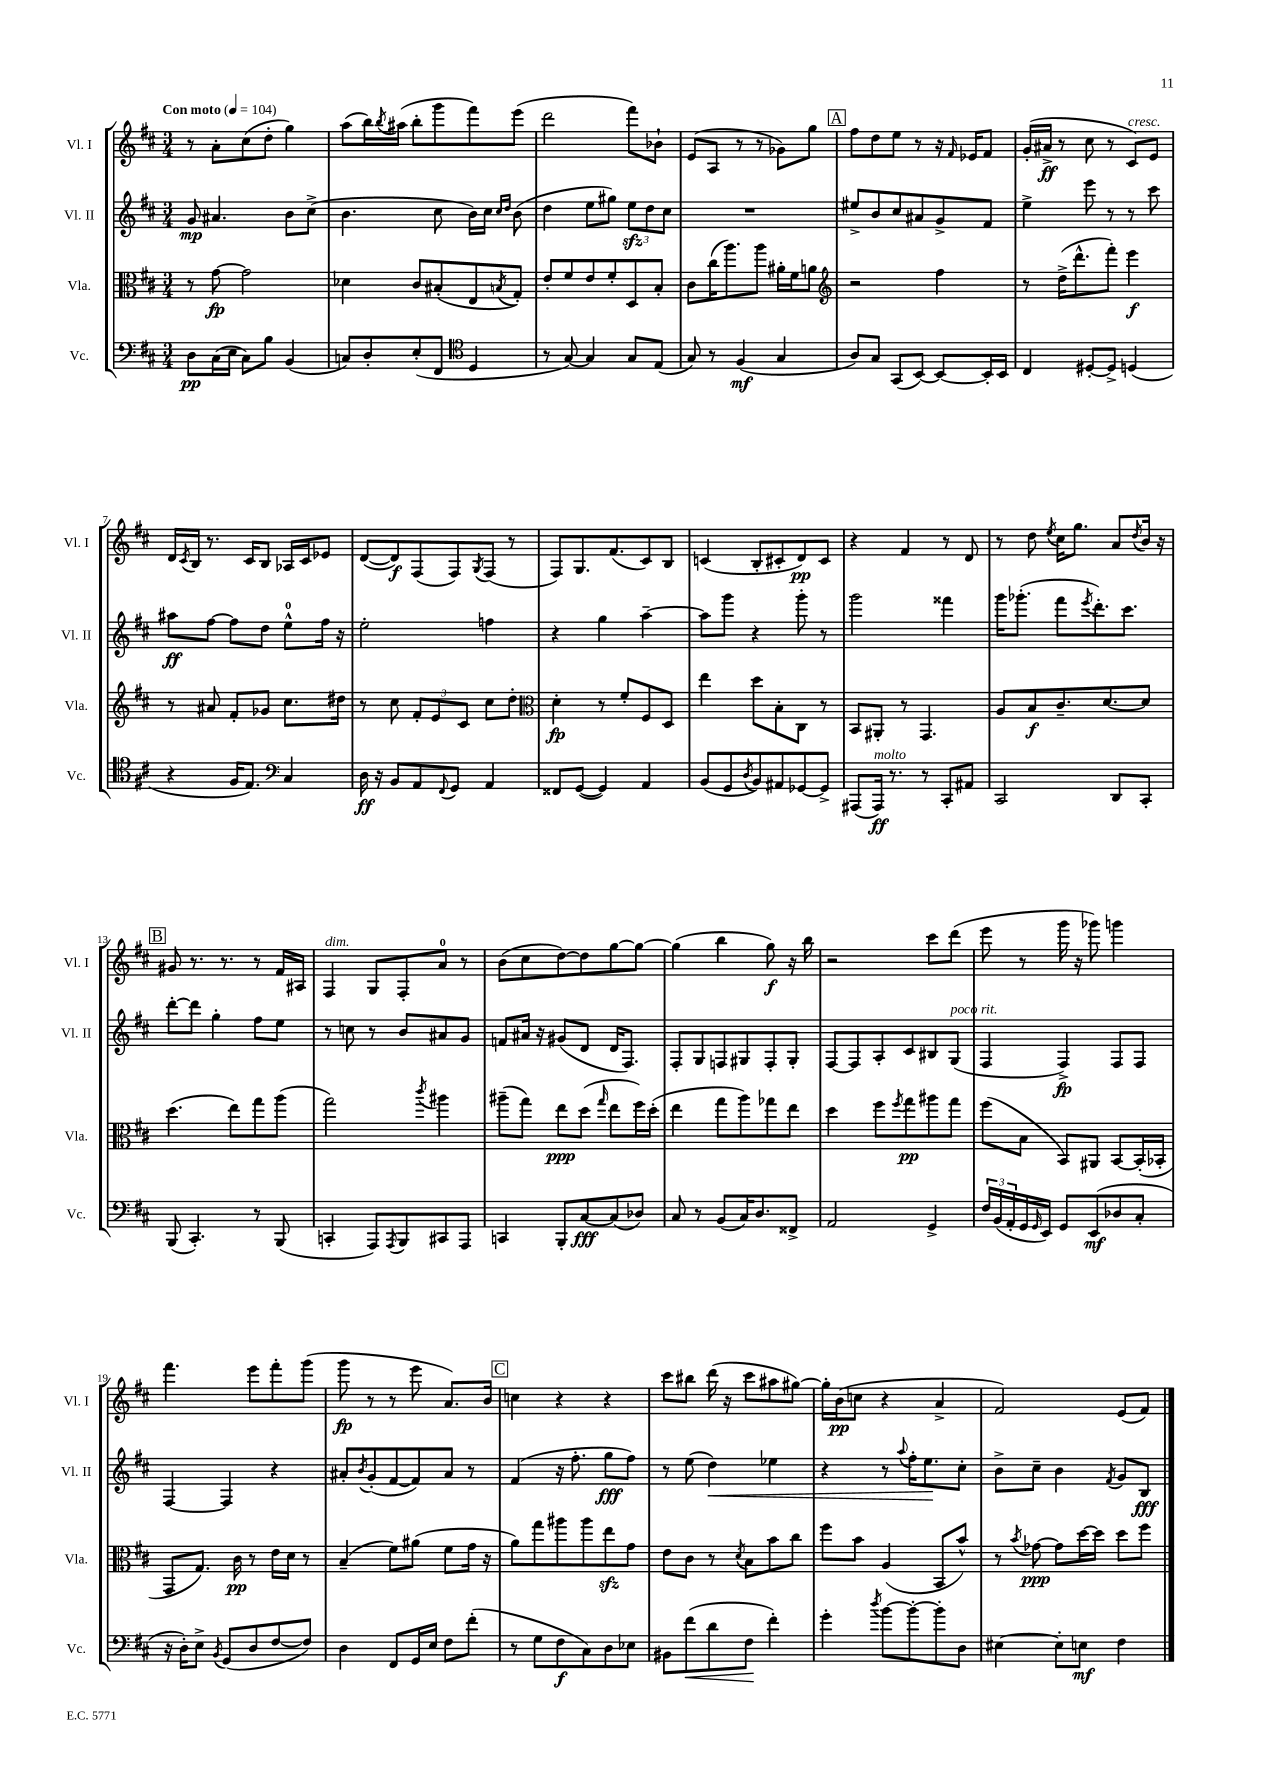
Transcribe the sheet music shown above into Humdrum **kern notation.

**kern	**kern	**kern	**kern
*staff4	*staff3	*staff2	*staff1
*clefF4	*clefC3	*clefG2	*clefG2
*k[f#c#]	*k[f#c#]	*k[f#c#]	*k[f#c#]
*M3/4	*M3/4	*M3/4	*M3/4
*MM104	*MM104	*MM104	*MM104
8D	8r	8g	8r
(16C#	[8g	4.a#	8a'
16E	.	.	.
8C#)	2g]	.	(8cc#
8B	.	.	8dd'
(4BB	.	8b	4gg)
.	.	(8cc#^	.
=	=	=	=
8C)	4d-	4.b	(8aa
8D'	.	.	16bb)
.	.	.	8qbb
.	.	.	(16aa#
(8E'	8c#	.	8bb'
8FF#	(8B#'	8cc#	8ggg
*clefC4	*	*	*
4D	8E	16b)	8fff#)
.	.	16cc#	.
.	.	16qqcc#	.
.	8qB	16qqdd	.
.	8G')	(8b	(8eee
=	=	=	=
8r	8e'	4dd	2ddd
[8G)	8f#	.	.
4G]	8e	8ee	.
.	8f#'	8gg#)	.
8G	8D	12ee	8fff#)
.	.	12dd	.
(8E	8B'	.	8b-`
.	.	12cc#	.
=	=	=	=
8G)	8c#	2.r	(8e
8r	(16cc#	.	8A
.	8.aa)	.	.
(4F#	.	.	8r
.	8aa	.	8r
4G	16a#'	.	8g-)
.	16f#	.	.
.	8a	.	8gg
=	=	=	=
*	*clefG2	*	*
8A)	2r	8ee#^	8ff#
8G	.	8b	8dd
(8GG	.	8cc#	8ee
[8BB)	.	8a#	8r
8BB_	4ff#	8g^	16r
.	.	.	16qqf#
.	.	.	16e-
16BB']	.	8f#	8f#
16BB	.	.	.
=	=	=	=
4C#	8r	4ee^	(16g'
.	.	.	16a#^
.	(16dd^	.	8r
.	8.ddd^^	.	.
[8D#'	.	8eee	8cc#
8D#^]	8fff#')	8r	8r
(4D	4eee	8r	8c#)
.	.	8ccc#	8e
=	=	=	=
4r	8r	8aa#	16d
.	.	.	8qc#
.	.	.	16B
.	8a#	[8ff#	8.r
16F#	8f#'	8ff#]	.
8.E)	.	.	16c#
.	8g-	8dd	8B
*clefF4	*	*	*
4C#	8.cc#	8ee^^	16A-
.	.	.	16c#
.	.	16ff#	8e-
.	16dd#	16r	.
=	=	=	=
16D	8r	2ee'	([8d
16r	.	.	.
8BB	8cc#	.	8d])
8AA	12f#'	.	(8F#
.	12e	.	.
8qqFF#	.	.	.
8GG	.	.	8F#)
.	12c#	.	.
.	.	.	8qG
4AA	8cc#	4ff	(8F#
.	8dd'	.	8r
=	=	=	=
*	*clefC3	*	*
8FF##	4d'	4r	8F#)
([8GG	.	.	8.G
4GG])	8r	4gg	.
.	.	.	(8.f#
.	8f#'	.	.
4AA	8F#	[4aa~	8c#)
.	8D	.	8B
=	=	=	=
(8BB	4ee	8aa]	(4c
8GG	.	8ggg	.
8qD	.	.	.
8BB)	8dd	4r	8B'
8AA#	8B'	.	8c#'
[8GG-	8C#	8ggg'	8d)
8GG-^]	8r	8r	8c#
=	=	=	=
(8AAA#	8BB	2ggg	4r
16AAA#)	8AA#'	.	.
8.r	.	.	.
.	8r	.	4f#
8r	4.GG	.	.
8CC#'	.	4fff##	8r
8AA#	.	.	8d
=	=	=	=
2CC#	8A	16ggg	8r
.	.	(8.ggg-'	.
.	8B	.	8dd
.	.	.	8qee
.	8.c#~	8fff#	16cc#
.	.	.	8.gg
.	.	8qeee	.
.	.	8.ddd')	.
.	[8.d	.	.
8DD	.	.	8a
.	.	8.ccc#	.
.	.	.	8qdd
8CC#'	8d]	.	16b
.	.	.	16r
=	=	=	=
(8BBB	(4.dd	[8ddd'	8g#
4.CC#')	.	8ddd]	8.r
.	.	4gg'	.
.	.	.	8.r
.	8ee)	.	.
8r	8gg	8ff#	8r
(8BBB	(8aa	8ee	16f#
.	.	.	16A#
=	=	=	=
4CC'	2gg)	8r	4F#
.	.	8cc	.
8AAA)	.	8r	8G
8qAAA	.	.	.
8BBB	.	8b	8F#'
.	8qccc#	.	.
8CC#	4aa#	8a#	8a
8AAA	.	8g	8r
=	=	=	=
4CC	(8aa#~	8f	(8b
.	8gg)	16a#	8cc#
.	.	16r	.
8BBB'	8ee	(8g#	[8dd)
[8C#	(8dd	8d	8dd]
.	16qqgg	.	.
(8C#]	8ee	16d	[8gg
.	.	8.F#)	.
8D-)	16ff#)	.	8gg_
.	(16dd'	.	.
=	=	=	=
8C#	4ee	8F#'	(4gg]
8r	.	8G	.
(8BB	8gg	8F	4bb
16C#)	8aa)	8G#	.
8.D	.	.	.
.	8gg-	8F'	8gg)
8FF##^	8ee	8G#'	16r
.	.	.	16bb
=	=	=	=
2AA	4dd	[8F#	2r
.	.	8F#]	.
.	8ff#	8A'	.
.	8qff#	.	.
.	8gg	8c#	.
4GG^	8aa#	8B#	8ccc#
.	8gg	(8G	(8ddd
=	=	=	=
24F#	(8ff#	4F#	8eee
(24BB	.	.	.
24AA'	.	.	.
16GG	8B	.	8r
16qqGG	.	.	.
16EE)	.	.	.
8GG	8BB)	4F#^)	16ggg
.	.	.	16r
(8EE	8AA#	.	8ggg-)
8D-	[8BB	8F#	4ggg
8C#'	(16BB']	8F#	.
.	16BB-'	.	.
=	=	=	=
16r	8GG	[4F#	4.fff#
16D')	.	.	.
8E^	8.G)	.	.
8qBB	.	.	.
(8GG	.	4F#]	.
.	16c#	.	.
8D	8r	.	8eee
[8F#	16e	4r	8fff#'
.	16d	.	.
8F#])	8r	.	(8ggg
=	=	=	=
4D	(4B~	8a#'	8ggg
.	.	8qb	.
.	.	(8g'	8r
8FF#	8f#)	[8f#	8r
16GG	(8a#	8f#])	8eee
16E	.	.	.
8F#	8f#	8a#	8.a)
(8f#'	16g	8r	.
.	16r	.	16b
=	=	=	=
8r	8a)	(4f#	4cc
8G	8gg	.	.
8F#	8aa#	16r	4r
.	.	8.ff#'	.
8C#)	8aa#	.	.
8D	8ee	8gg	4r
8E-	8g	8ff#)	.
=	=	=	=
8BB#	8e	8r	8ccc#
(8f#	8c#	(8ee	8bb#
8d	8r	4dd)	(16ddd
.	.	.	16r
.	8qd	.	.
8F#	8B	.	8ccc#
4f#')	8b	4ee-	8aa#
.	8cc#	.	[8gg#)
=	=	=	=
4g'	8ff#	4r	16gg#']
.	.	.	(16b
.	8b	.	8cc
8qdd	.	.	.
[8b	(4A	8r	4r
.	.	8qqaa	.
8b'_	.	16ff#'	.
.	.	8.ee	.
8b']	8BB	.	4a^
8D	8b^^)	8cc#'	.
=	=	=	=
[4E#	8r	8b^	2f#)
.	8qb	.	.
.	[8g-	8cc#~	.
8E#']	8g-]	4b	.
8E	[16dd	.	.
.	16dd]	.	.
.	.	8qf#	.
4F#	8dd	8g	(8e
.	8ff#	8B	8f#)
==	==	==	==
*-	*-	*-	*-
